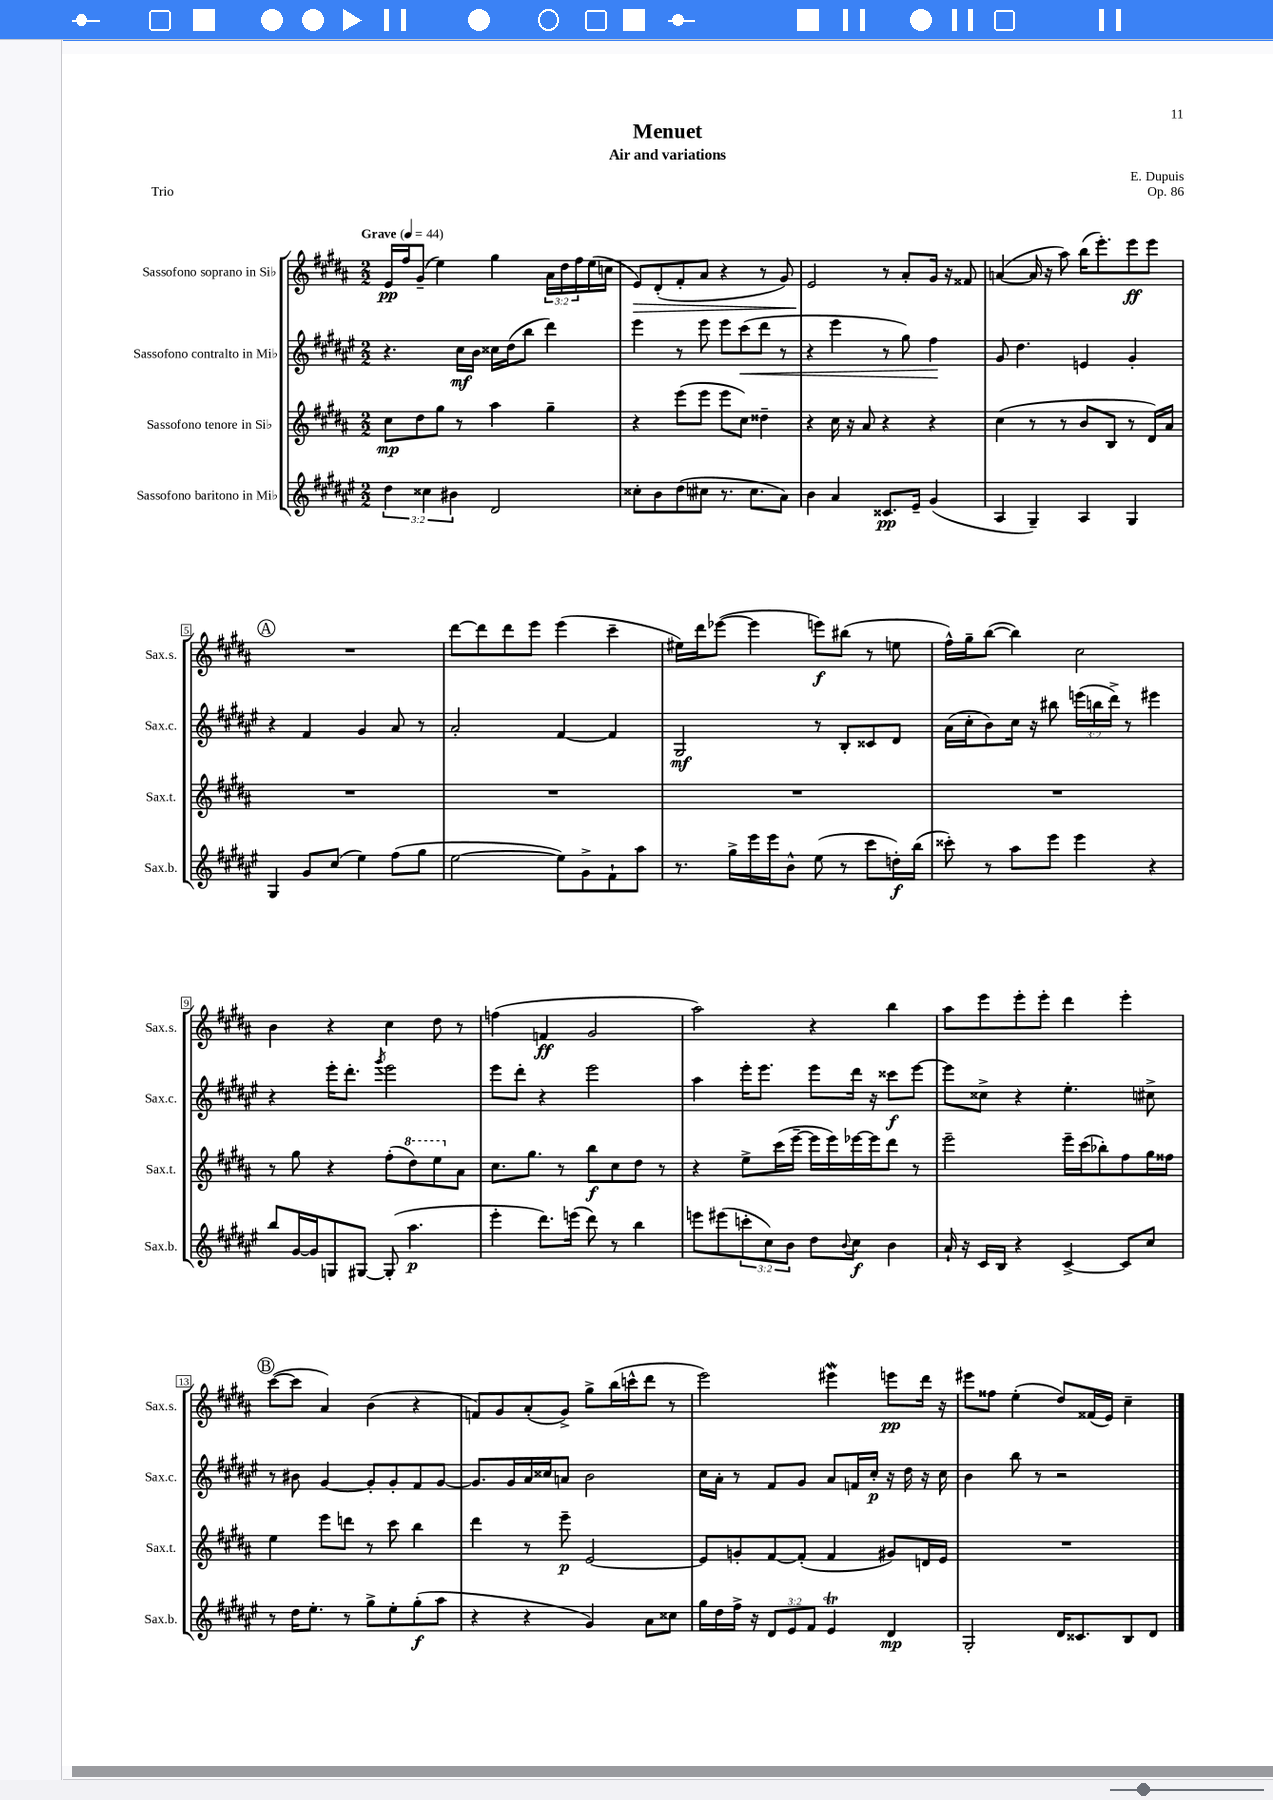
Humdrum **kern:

**kern	**kern	**kern	**kern
*staff4	*staff3	*staff2	*staff1
*clefG2	*clefG2	*clefG2	*clefG2
*k[f#c#g#d#a#e#]	*k[f#c#g#d#a#]	*k[f#c#g#d#a#e#]	*k[f#c#g#d#a#]
*M2/2	*M2/2	*M2/2	*M2/2
*MM44	*MM44	*MM44	*MM44
6dd#	8cc#	4.r	16e
.	.	.	16ff#
.	8dd#	.	(8g#~
6cc##	.	.	.
.	8gg#	.	4ee)
6b#	.	.	.
.	8r	16cc#	.
.	.	16b	.
2d#	4aa#	16cc##	4gg#
.	.	(16dd#	.
.	.	8bb	.
.	4gg#~	4ddd#)	24a#
.	.	.	24dd#
.	.	.	24ff#
.	.	.	(16ee
.	.	.	16cc
=	=	=	=
8cc##'	4r	4eee#	8e)
8b	.	.	(8d#'
(8dd#	(8eee	8r	8f#'
8cc#	8eee	8eee#	8a#
8.r	8eee	8eee#	4r
.	8cc#)	(8ccc#	.
8.cc#	.	.	.
.	4dd##~	8ddd#	8r
8a#)	.	8r	8g#)
=	=	=	=
4b	4r	4r	2e
4a#	16cc#	4eee#	.
.	16r	.	.
.	8a#	.	.
8.c##	4r	8r	8r
.	.	8gg#)	8a#'
16e#~	.	.	.
(4g#	4r	4ff#	16g#
.	.	.	16r
.	.	.	8f##
=	=	=	=
4A#	(4cc#	8g#	([4a
.	.	4.dd#	.
4G#~)	8r	.	16a]
.	.	.	16r
.	8r	.	8aa#)
4A#	8b	4e	(16bb
.	.	.	8.eee')
.	8B	.	.
4G#	8r	4g#'	8eee
.	16d#)	.	8eee
.	16a#	.	.
=	=	=	=
4G#	1r	4r	1r
8g#	.	4f#	.
(8cc#	.	.	.
4ee#)	.	4g#	.
(8ff#	.	8a#	.
8gg#	.	8r	.
=	=	=	=
[2ee#	1r	2a#'	[8ddd#
.	.	.	8ddd#]
.	.	.	8ddd#
.	.	.	8eee
8ee#])	.	[4f#	(4eee
8g#^	.	.	.
8f#`	.	4f#]	4ccc#~
8aa#	.	.	.
=	=	=	=
8.r	1r	2G#	16ee#)
.	.	.	16ddd#
.	.	.	([8eee-
16gg#^	.	.	.
16eee#	.	.	4eee-]
16eee#	.	.	.
8b^^	.	.	.
(8ee#	.	8r	8eee)
8r	.	8B'	(8bb#
8ccc#	.	8c##	8r
16dd')	.	8d#	8ee
(16bb	.	.	.
=	=	=	=
8ccc##')	1r	(16a#	16ff#^^)
.	.	16cc#'	16gg#~
8r	.	8b)	([8bb
8aa#	.	16cc#	4bb])
.	.	16r	.
8eee#	.	8bb#	.
4eee#	.	(24eee	2cc#
.	.	24bb	.
.	.	24ddd#^)	.
.	.	8r	.
4r	.	4eee#	.
=	=	=	=
8bb	8r	4r	4b
[16g#	8gg#	.	.
16g#]	.	.	.
8G	4r	16eee#'	4r
.	.	8.ddd#'	.
[8G#	.	.	.
.	.	8qggg#	.
(8G#']	(8ff#'	2eee#	4cc#
4.aa#	8ddd#)	.	.
.	8eee	.	8dd#
.	8a#	.	8r
=	=	=	=
4eee#'	8.cc#	8eee#	(4ff
.	.	8ddd#'	.
.	8.gg#	.	.
8.ddd#)	.	4r	4f
.	8r	.	.
(16eee	.	.	.
8ddd#)	8bb	2eee#	2g#
8r	8cc#	.	.
4bb	8dd#	.	.
.	8r	.	.
=	=	=	=
8eee	4r	4aa#	2aa#)
(8eee#	.	.	.
12ccc'	8ee^	16eee#'	.
.	.	8.eee#	.
12cc#)	.	.	.
.	(16ccc#	.	.
12b	.	.	.
.	[16eee~	.	.
8dd#	16eee]	8eee#	4r
.	16eee)	.	.
8qqb	.	.	.
8cc#	[16eee-	16ddd#	.
.	16eee-]	16r	.
4b	8ddd#	8ccc##	4bb
.	8r	[8eee#	.
=	=	=	=
16a#`	2eee~	8eee#]	8aa#
16r	.	.	.
16c#	.	8cc##^	8eee
16B	.	.	.
4r	.	4r	8eee'
.	.	.	8eee'
[4c#^	16eee~	4.ee#'	4ddd#
.	(16ccc#	.	.
.	8bb-')	.	.
8c#]	8ff#	.	4eee'
8cc#	16gg#	8cc#^	.
.	16ff##	.	.
=	=	=	=
8r	4ee	8r	([8ccc#
16dd#	.	8b#	8ccc#]
8.ee#'	.	.	.
.	8eee	[4g#	4a#)
8r	8ddd	.	.
8gg#^	8r	8g#']	(4b
8ee#'	8ccc#	8g#'	.
(8gg#'	4bb	8f#	4r
8aa#	.	[8g#	.
=	=	=	=
4r	4ddd#	8.g#]	8f)
.	.	.	8g#
.	.	16g#	.
4r	8r	16a#	(8a#'
.	.	16cc##	.
.	8eee~	8a	8g#^)
4g#)	[2e	2b	8gg#^
.	.	.	(16bb
.	.	.	16ccc^^
8a#	.	.	8ddd#
8cc##	.	.	8r
=	=	=	=
16gg#	8e]	16cc#	2eee)
16dd#	.	16a#'	.
16ff#^	8g'	8r	.
16r	.	.	.
12d#	[8f#	8f#	.
12e#	.	.	.
.	(8f#']	8g#	.
12f#	.	.	.
4e#	4f#	8a#	4eee#
.	.	16f	.
.	.	16cc#'	.
4d#	8g#)	16r	8eee
.	.	16dd#	.
.	16d	16r	16ddd#
.	16e	16cc#	16r
=	=	=	=
2G#'	1r	4b	8eee#
.	.	.	8ff##
.	.	8bb	(4ee'
.	.	8r	.
16d#	.	2r	8dd#)
8.c##	.	.	.
.	.	.	(16f##
.	.	.	16e)
8B	.	.	4cc#~
8d#	.	.	.
==	==	==	==
*-	*-	*-	*-
